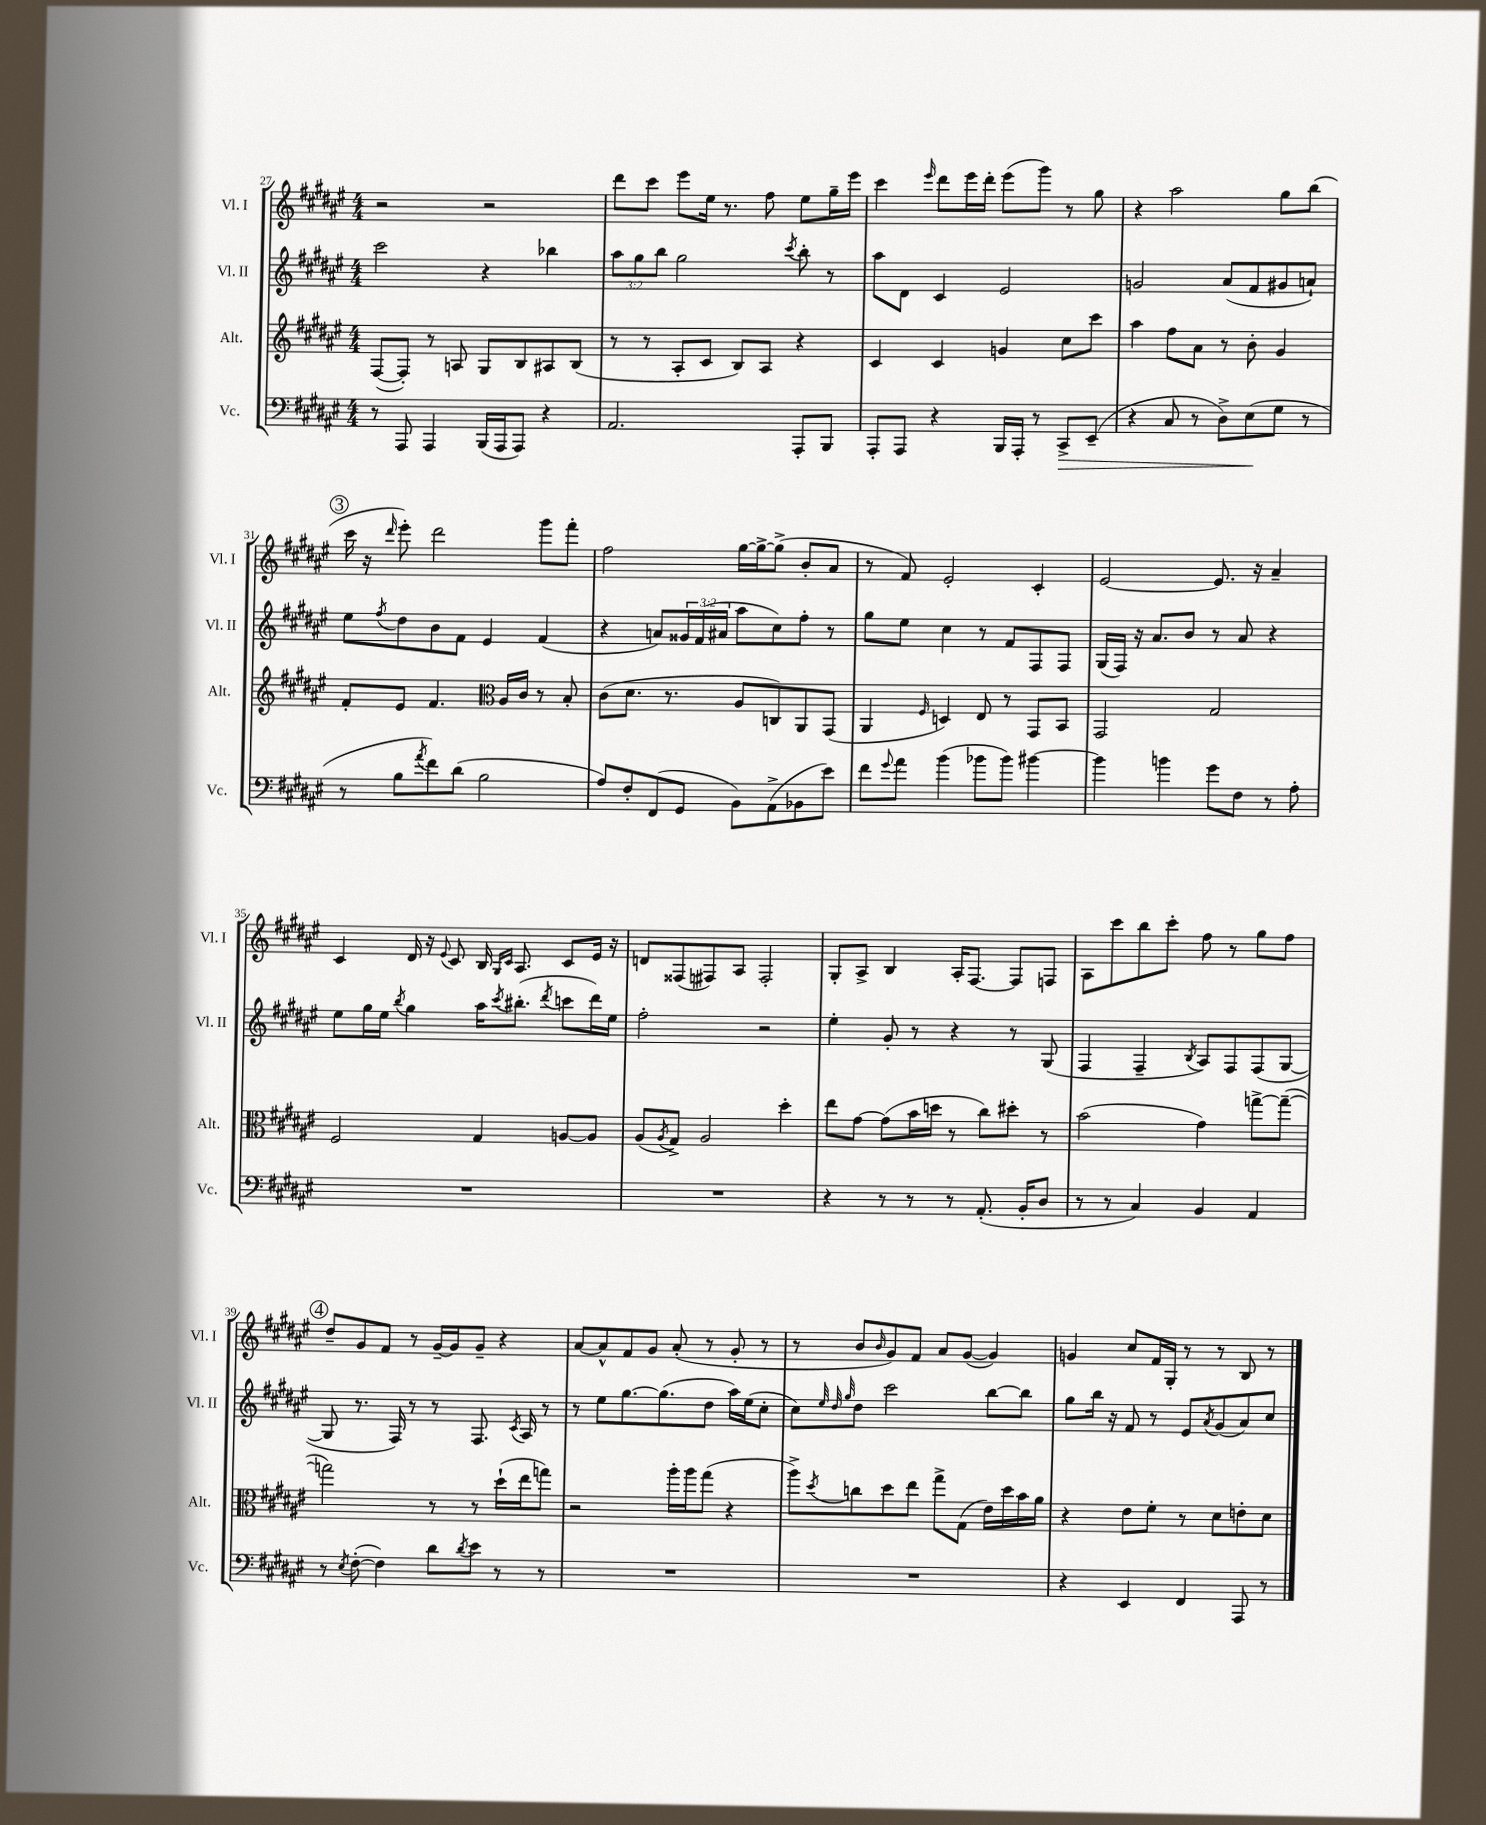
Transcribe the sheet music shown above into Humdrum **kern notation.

**kern	**dynam	**kern	**kern	**kern
*part4	*part4	*part3	*part2	*part1
*staff4	*staff4	*staff3	*staff2	*staff1
*I"Vc.	*	*I"Alt.	*I"Vl. II	*I"Vl. I
*I'Vc.	*	*I'Alt.	*I'Vl. II	*I'Vl. I
*clefF4	*	*clefG2	*clefG2	*clefG2
*k[f#c#g#d#a#e#]	*	*k[f#c#g#d#a#e#]	*k[f#c#g#d#a#e#]	*k[f#c#g#d#a#e#]
*M4/4	*	*M4/4	*M4/4	*M4/4
=27	=27	=27	=27	=27
8r	.	([8F#/L	2ccc#\	2r
8AAA#/	.	8F#'/J])	.	.
4AAA#/	.	8r	.	.
.	.	8An/	.	.
(16BBB/LL	.	8G#/L	4r	2r
16AAA#/J	.	.	.	.
8AAA#/J)	.	8B/	.	.
4r	.	8A#X/	4bb-X\	.
.	.	(8B/J	.	.
=28	=28	=28	=28	=28
2.AA#/	.	8r	12aa#\L	8ddd#\L
.	.	.	12gg#\	.
.	.	8r	.	8ccc#\J
.	.	.	12bb\J	.
.	.	8A#'/L	2gg#\	8eee#\L
.	.	8c#/J	.	16ee#\Jk
.	.	.	.	8.r
.	.	8B/L)	.	.
.	.	8A#/J	.	8ff#\
.	.	.	8qccc#/	.
8AAA#'/L	.	4r	8bb'\	8ee#\L
8BBB/J	.	.	8r	16gg#~\L
.	.	.	.	16eee#\JJ
=29	=29	=29	=29	=29
8AAA#'/L	.	4c#/	8aa#\L	4ccc#\
8AAA#/J	.	.	8d#\J	.
.	.	.	.	16qqeee#/
4r	.	4c#/	4c#/	8ddd#\L
.	.	.	.	16eee#\L
.	.	.	.	16ddd#'\JJ
16BBB/LL	.	4gn/	2e#/	(8eee#\L
16AAA#'/JJ	.	.	.	.
8r	.	.	.	8ggg#\J)
!	!LO:HP:b	!	!	!
8CC#^/L	>	8cc#\L	.	8r
(8EE#~/J	.	8ccc#\J	.	8gg#\
=30	=30	=30	=30	=30
4r	.	4aa#\	2gn/	4r
8C#/	.	8ff#\L	.	2aa#\
8r	.	8a#\J	.	.
8D#^\L)	.	8r	(8a#/L	.
(8E#\	.	8b'\	8f#/	.
8G#\J	]	4g#/	8g#X/	8gg#\L
8r	.	.	8an`/J)	(8bb\J
!!LO:LB:g=z
!!LO:REH:place=s1:t=3
=31	=31	=31	=31	=31
8r	.	8f#'/L	8ee#\L	16ccc#\
.	.	.	.	16r
.	.	.	8qff#/	16qqddd#/
8B\L	.	8e#/J	8dd#\	8eee#'\)
8qa#/	.	.	.	.
8f#\)	.	4.f#/	8b\	2ddd#\
(8d#\J	.	.	8f#\J	.
2B\	.	.	4e#/	.
*	*	*clefC3	*	*
.	.	16A#/LL	.	.
.	.	16c#/JJ	.	.
.	.	8r	(4f#/	8ggg#\L
.	.	8B'/	.	8fff#'\J
=32	=32	=32	=32	=32
8A#/L)	.	(8c#\L	4r	2ff#\
8F#'/	.	8.d#\J	.	.
(8FF#/	.	.	8an/L)	.
.	.	8.r	.	.
8GG#/J	.	.	24g##X/L	.
.	.	.	(24f#/	.
.	.	.	24a#X/JJ	.
8BB\L)	.	8A#/L	8aa#\L	[16gg#\LL
.	.	.	.	16gg#^\J_
(8AA#^\	.	8Cn/)	8cc#\)	(8gg#^\J]
8BB-X\	.	8AA#/	8ff#'\J	8b'/L
8e#\J)	.	(8GG#/J	8r	8a#/J
=33	=33	=33	=33	=33
8f#\L	.	4AA#/	8gg#\L	8r
8qqg#/	.	.	.	.
8a#\J	.	.	8ee#\J	8f#/)
.	.	16qqF#/	.	.
(4b\	.	4Dn/)	4cc#\	2e#'/
8b-X\L	.	8E#/	8r	.
8b-\J)	.	8r	8f#/L	.
[4b#X\	.	8GG#/L	8F#/	4c#'/
.	.	8BB/J	8F#/J	.
=34	=34	=34	=34	=34
4b#\]	.	2GG#/	(16G#/LL	[2e#/
.	.	.	16F#/JJ)	.
.	.	.	16r	.
.	.	.	8.a#/L	.
4bn\	.	.	.	.
.	.	.	8b/J	.
8g#\L	.	2G#/	8r	8.e#/]
8F#\J	.	.	8a#/	.
.	.	.	.	16r
8r	.	.	4r	4a#~/
8A#'\	.	.	.	.
!!LO:LB:g=z
=35	=35	=35	=35	=35
1r	.	2F#/	8ee#\L	4c#/
.	.	.	16gg#\L	.
.	.	.	16ee#\JJ	.
.	.	.	8qbb/	.
.	.	.	4gg#\	16d#/
.	.	.	.	16r
.	.	.	.	8qqe#/
.	.	.	.	8c#/
.	.	4G#/	16aa#\KL	16B/
.	.	.	.	16qqG#/LL
.	.	.	8qccc#/	16qqc#/JJ
.	.	.	(8.bb#X'\J	8.A#/
.	.	.	8qddd#/	.
.	.	[8An/L	8cccn\L	8c#/L
.	.	8A/J]	16ddd#\L)	16e#/Jk
.	.	.	16ee#\JJ	16r
=36	=36	=36	=36	=36
1r	.	(8A#/L	2ff#'\	8dn/L
.	.	8qA#/	.	.
.	.	8G#^/J)	.	(8F##X/
.	.	2A#/	.	8F#X/)
.	.	.	.	8A#/J
.	.	.	2r	2F#'/
.	.	4dd#'\	.	.
=37	=37	=37	=37	=37
4r	.	8ee#\L	4ee#'\	8G#'/L
.	.	[8g#\J	.	8A#^/J
8r	.	(8g#\L]	8g#'/	4B/
8r	.	16b\L	8r	.
.	.	16ddn\JJ	.	.
8r	.	8r	4r	16A#'/KL
.	.	.	.	[8.F#/J
(8.AA#'/	.	8cc#\L)	.	.
.	.	8dd#X'\J	8r	8F#/L]
16BB'/KL	.	.	.	.
8D#/J	.	8r	(8G#/	8Fn/J
=38	=38	=38	=38	=38
8r	.	(2b\	4F#/	8A#\L
8r	.	.	.	8ccc#\
4C#/)	.	.	4F#~/	8bb\
.	.	.	.	8ccc#'\J
.	.	.	8qB/	.
4BB/	.	4g#\)	8A#/L)	8ff#\
.	.	.	8F#/	8r
4AA#/	.	[8ggn^\L	(8F#/	8gg#\L
.	.	(8gg~\J_	[8G#/J	8ff#\J
!!LO:LB:g=z
!!LO:REH:place=s1:t=4
=39	=39	=39	=39	=39
8r	.	2ggn\])	8G#/]	8dd#~/L
8qE#/	.	.	.	.
([8F#'\	.	.	8.r	8g#/
4F#\])	.	.	.	8f#/J
.	.	.	16F#/)	.
.	.	.	8r	8r
8d#\L	.	8r	8r	[16g#~/LL
.	.	.	.	16g#/J]
8qd#/	.	.	.	.
8e#\J	.	8r	8.F#/	8g#~/J
8r	.	(16dd#`\LL	.	4r
.	.	.	8qc#/	.
.	.	16ee#\J	16A#/	.
8r	.	8ggn\J)	8r	.
=40	=40	=40	=40	=40
1r	.	2r	8r	[8a#/L
.	.	.	8ee#\L	8a#^^/]
.	.	.	[8.gg#\	8f#/
.	.	.	.	8g#/J
.	.	.	(8.gg#\]	.
.	.	16aa#'\LL	.	(8a#'/
.	.	16aa#\J	.	.
.	.	(8gg#\J	8dd#\J	8r
.	.	4r	16aa#\LL)	8g#'/
.	.	.	(16ee#\J	.
.	.	.	8cc#'\J	8r
=41	=41	=41	=41	=41
1r	.	8aa#^\L)	8cc#\L)	8r
.	.	.	32qqee#/	.
.	.	.	32qqdd#/	.
.	.	8qdd#/	32qqgg#/	.
.	.	8ccn\	8dd#\J	8b/L
.	.	.	.	16qqb/
.	.	8dd#\	2ccc#\	8g#/)
.	.	8ee#\J	.	8f#/J
.	.	8gg#^\L	.	8a#/L
.	.	(8G#\J	.	([8g#/J
.	.	16e#\LL)	[8bb\L	4g#/])
.	.	16dd#\	.	.
.	.	16b\	8bb\J]	.
.	.	16a#\JJ	.	.
=42	=42	=42	=42	=42
4r	.	4r	8gg#\L	4gn/
.	.	.	16bb\Jk	.
.	.	.	16r	.
4EE#/	.	8e#\L	8f#/	8cc#/L
.	.	8f#'\J	8r	16f#/L
.	.	.	.	16G#'/JJ
4FF#/	.	8r	8e#/L	8r
.	.	.	8qa#/	.
.	.	8d#\L	(8g#/	8r
8AAA#/	.	8en'\	8a#/)	8B/
8r	.	8d#\J	8cc#/J	8r
==	==	==	==	==
*-	*-	*-	*-	*-
